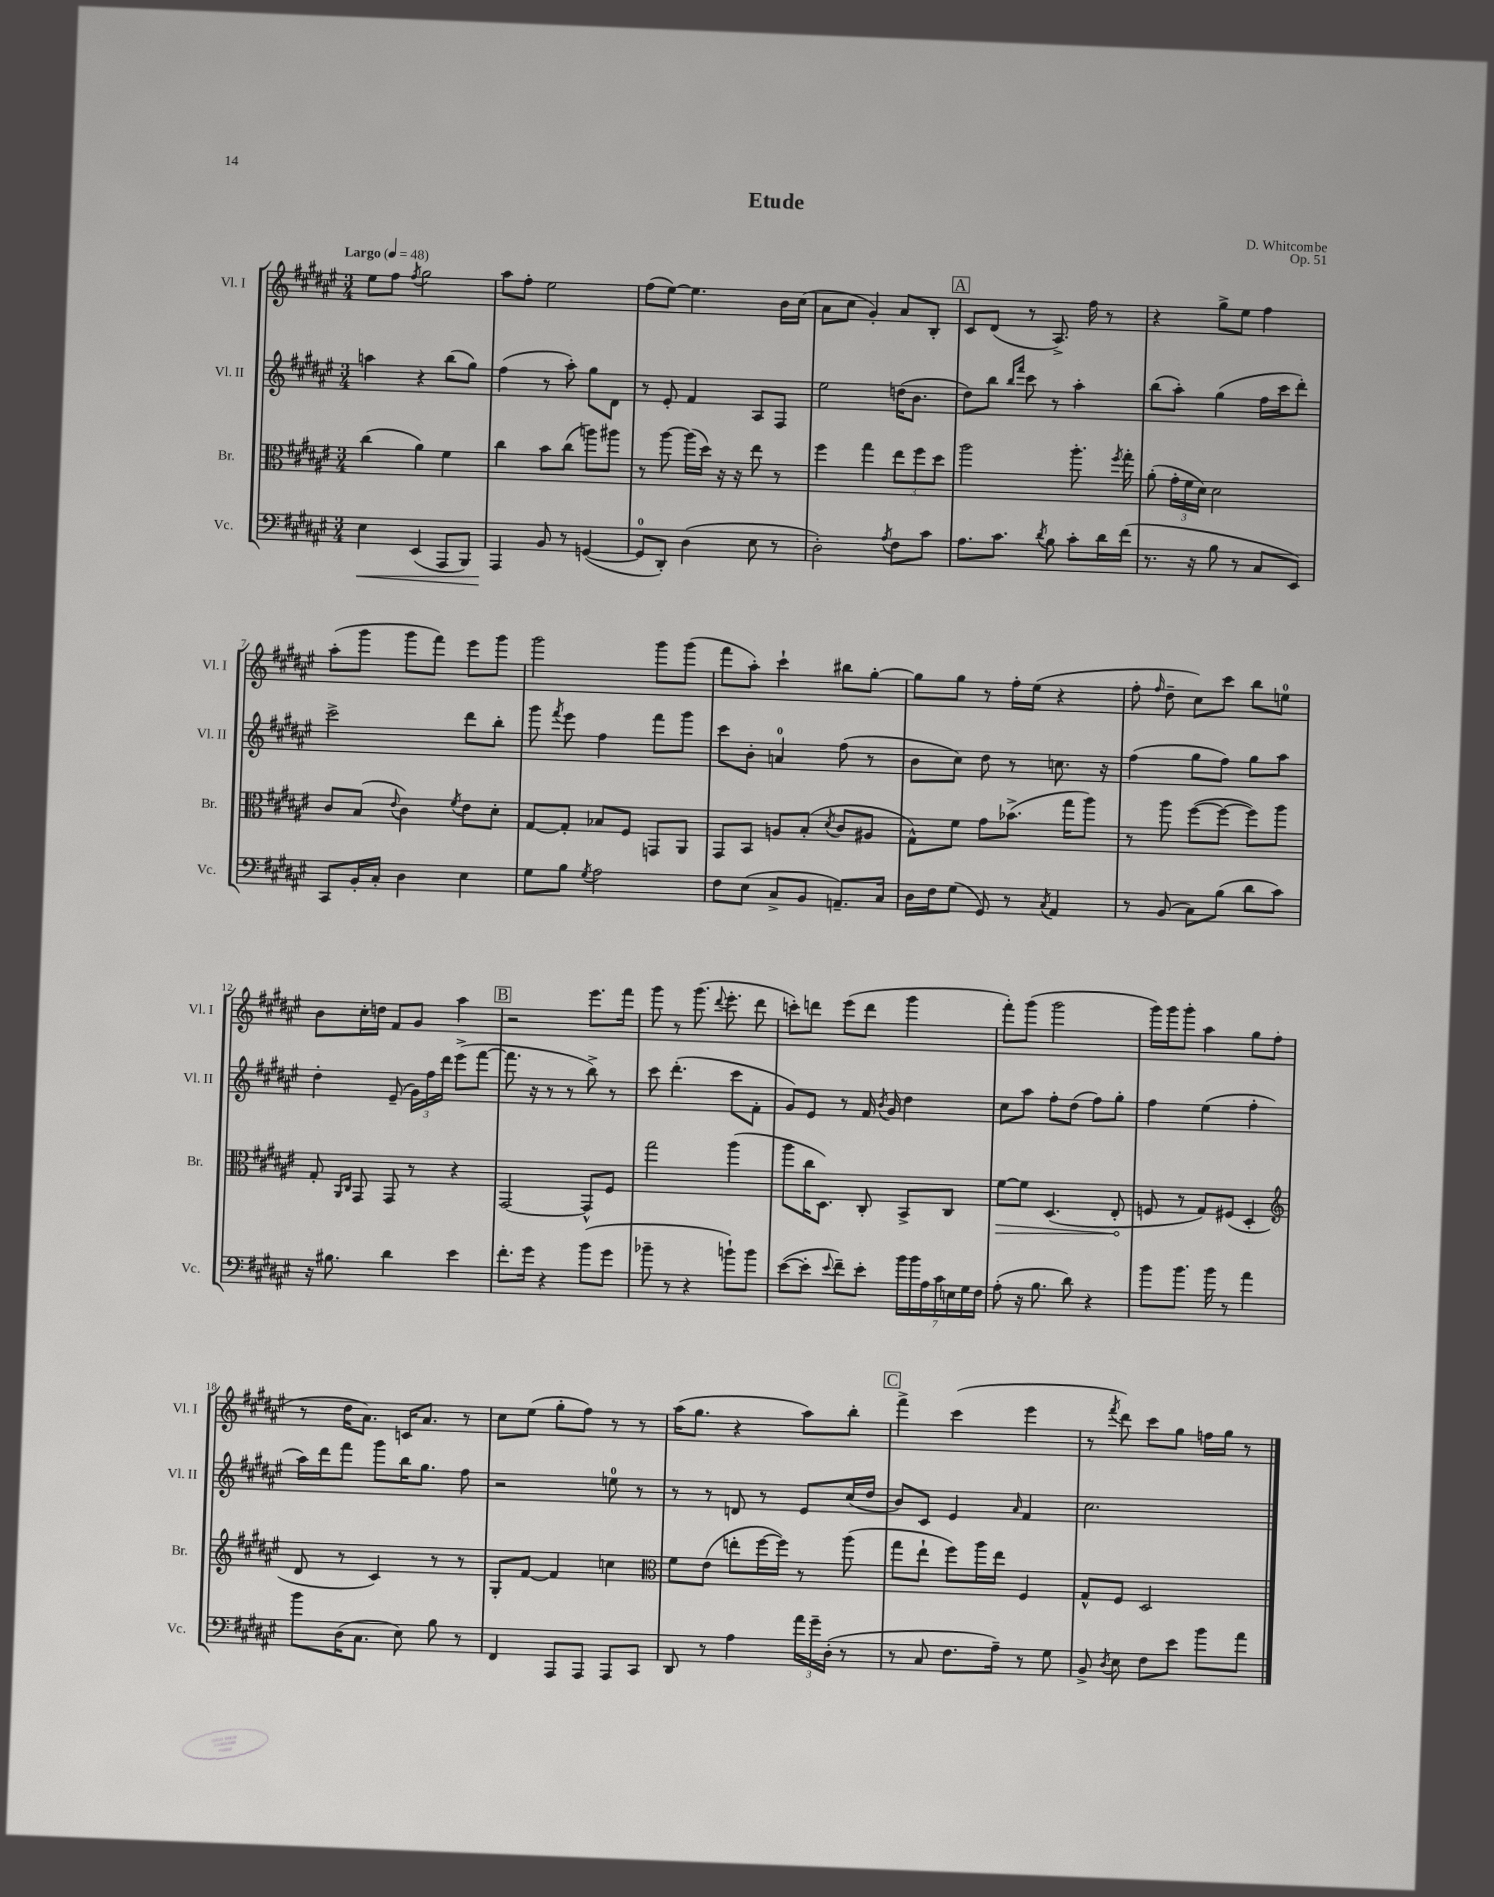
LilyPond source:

\header { title = "Etude" composer = "D. Whitcombe" opus = "Op. 51" }
<<
\new StaffGroup <<
\new Staff = "s0" \with { instrumentName = "Vl. I" shortInstrumentName = "Vl. I" } {
    \clef treble \key fis \major \numericTimeSignature \time 3/4 \tempo "Largo" 4 = 48
    \autoBeamOff eis''8[ fis''8] \acciaccatura { fis''8 } gis''2 |
    ais''8[ fis''8]-. eis''2 |
    fis''8[( eis''8]~) eis''4. b'16[ cis''16]( |
    ais'8[ cis''8] gis'4-.) ais'8[ b8]-. |
    \mark \markup { \box "A" } cis'8[ dis'8]( r8 ais8.->) fis''16 r8 |
    r4 gis''8[-> eis''8] fis''4 |
    ais''8[-.( gis'''8] gis'''8[ fis'''8]) eis'''8[ gis'''8] |
    gis'''2 gis'''8[ gis'''8]( |
    fis'''8[ ais''8]-.) cis'''4-! bis''8[ gis''8]~-. |
    gis''8[ gis''8] r8 fis''16[-. eis''16]( r4 |
    fis''8-. \grace { fis''16 } dis''8-- cis''8[) cis'''8] b''8[ e''8]-0 |
    b'8[ cis''16-. d''16] fis'8[ gis'8] ais''4 |
    \mark \markup { \box "B" } r2 eis'''8.[ fis'''16] |
    gis'''8 r8 gis'''8.( \appoggiatura { dis'''8 } eis'''8.-. dis'''8 |
    c'''8[-.) d'''8] eis'''8[( d'''8] gis'''4 |
    fis'''8[-.) gis'''8]( gis'''2 |
    gis'''16[) gis'''16 gis'''8]-. ais''4 gis''8[ fis''8]( |
    r8 dis''16[ ais'8.]) c'16[ ais'8.] r8 |
    cis''8[ eis''8]( gis''8[-. fis''8]) r8 r8 |
    ais''16[( gis''8.] r4 ais''8[) b''8]-. |
    \mark \markup { \box "C" } fis'''4-> cis'''4( eis'''4 |
    r8 \acciaccatura { fis'''8 } dis'''8) cis'''8[ gis''8] f''16[ gis''16] r8 \bar "|." |
}
\new Staff = "s1" \with { instrumentName = "Vl. II" shortInstrumentName = "Vl. II" } {
    \clef treble \key fis \major \numericTimeSignature \time 3/4
    \autoBeamOff a''4 r4 b''8[( gis''8]) |
    fis''4( r8 ais''8-.) gis''8[ dis'8] |
    r8 eis'8-. fis'4 ais8[ fis8] |
    eis''2 d''16[( b'8.] |
    \mark \markup { \box "A" } dis''8[) b''8] \grace { b''16[ fis'''16] } cis'''8 r8 ais''4-. |
    b''8[( ais''8]-.) gis''4( fis''16[ cis'''16 dis'''8]-.) |
    cis'''2-> dis'''8[ b''8]-. |
    gis'''8 \acciaccatura { fis'''8 } eis'''8 fis''4 fis'''8[ gis'''8] |
    cis'''8[ b'8]-. a'4-0 fis''8( r8 |
    b'8[ cis''8]) dis''8 r8 c''8. r16 |
    fis''4( gis''8[ fis''8]) gis''8[ ais''8] |
    dis''4-. eis'8--( \tuplet 3/2 { gis'16[) fis''16 dis'''16] } eis'''8[->( fis'''8]~ |
    \mark \markup { \box "B" } fis'''8. r16 r8 r8 b''8->) r8 |
    cis'''8 dis'''4.-.( cis'''8[ fis'8]-. |
    gis'8[) eis'8] r8 fis'16 \acciaccatura { b'8 } gis'16 dis''4 |
    cis''8[ ais''8] fis''8[-. dis''8]( fis''8[) gis''8]-. |
    fis''4 eis''4( fis''4-. |
    ais''16[) dis'''16 fis'''8] gis'''8[ b''16 gis''8.] fis''8 |
    r2 e''8-0 r8 |
    r8 r8 d'8 r8 eis'8[ cis''16( dis''16] |
    \mark \markup { \box "C" } b'8[) cis'8] eis'4 \grace { ais'16 } fis'4 |
    cis''2. \bar "|." |
}
\new Staff = "s2" \with { instrumentName = "Br." shortInstrumentName = "Br." } {
    \clef alto \key fis \major \numericTimeSignature \time 3/4
    \autoBeamOff cis''4( ais'4) fis'4 |
    cis''4 b'8[ cis''8]( a''8[) ais''8] |
    r8 ais''8~ ais''16[( dis''16]) r16 r16 eis''8 r8 |
    fis''4 gis''4 \tuplet 3/2 { eis''8[ fis''8 dis''8] } |
    \mark \markup { \box "A" } ais''2 ais''8.-. \acciaccatura { fis''8 } gis''16-. |
    ais'8-.( \tuplet 3/2 { gis'16[-. fis'16 dis'16]) } dis'2 |
    cis'8[ b8]( \appoggiatura { eis'8 } cis'4) \acciaccatura { fis'8 } eis'8[ dis'8]-. |
    gis8[~ gis8]-. bes8[ fis8] g,8[ ais,8] |
    gis,8[ b,8] a8[ b8]-.( \acciaccatura { dis'8 } cis'8[ ais8] |
    gis8[-^) fis'8] gis'8[ bes'8.]->( gis''16[ ais''8]) |
    r8 ais''8 fis''8[~( fis''8]~ fis''8[) ais''8] |
    gis8-. \grace { ais,16[ cis16] } gis,8 gis,8 r8 r4 |
    \mark \markup { \box "B" } gis,2~ gis,8[-^ fis8] |
    gis''2 ais''4( |
    ais''8[ cis''16 dis8.]) cis8-. b,8[-> cis8] |
    \once \override Hairpin.circled-tip = ##t fis'8[~\> fis'8] dis4.( eis8-.\! |
    f8 r8 gis8[) fis8]( dis4-. |
    \clef treble dis'8 r8 cis'4) r8 r8 |
    gis8[-. fis'8]~ fis'4 c''4 |
    \clef alto fis'8[ eis'8]( e''8[-. fis''16~ fis''16]) r8 ais''8( |
    \mark \markup { \box "C" } gis''8[ eis''8]-! fis''8[) ais''16 eis''16] fis4 |
    gis8[-^ fis8] dis2 \bar "|." |
}
\new Staff = "s3" \with { instrumentName = "Vc." shortInstrumentName = "Vc." } {
    \clef bass \key fis \major \numericTimeSignature \time 3/4
    \autoBeamOff eis4\< eis,4( ais,,8[ b,,8]) |
    ais,,4\! b,8 r8 g,4~( |
    g,8[-0 dis,8]-.) dis4( eis8 r8 |
    dis2-.) \acciaccatura { ais8 } fis8[ cis'8] |
    \mark \markup { \box "A" } ais8.[ cis'8.] \acciaccatura { dis'8 } b8 cis'8[-. dis'16 fis'16]( |
    r8. r16 b8 r8 cis8[ eis,8]) |
    cis,8[ b,16-. cis16]-. dis4 eis4 |
    gis8[ b8] \acciaccatura { gis8 } ais2 |
    fis8[ eis8]( cis8[-> b,8] a,8.[--) cis16] |
    dis16[ fis16 gis8]( gis,8) r8 \acciaccatura { cis8 } ais,4 |
    r8 b,8( cis8[) b8]( dis'8[ cis'8]) |
    r16 bis8. dis'4 eis'4 |
    \mark \markup { \box "B" } fis'8.[-. gis'16] r4 b'8[( gis'8] |
    bes'8-- r8 r4 b'8[-!) b'8] |
    eis'8[~( eis'8]-. \appoggiatura { eis'8 } fis'8[--) eis'8]-. \tuplet 7/4 { b'16[ b'16 ais16 cis'16 e16 gis16 fis16] } |
    ais8-.( r16 b8. dis'8) r4 |
    b'8[ b'8.] b'16 r8 ais'4 |
    b'8[ dis16( cis8.] eis8) b8 r8 |
    fis,4 ais,,8[ ais,,8] ais,,8[ cis,8] |
    dis,8 r8 ais4 \tuplet 3/2 { ais'16[ gis'16-- dis16]-.( } r8 |
    \mark \markup { \box "C" } r8 cis8 fis8.[ ais16]--) r8 gis8 |
    b,8-> \acciaccatura { dis8 } eis8 fis8[ eis'8] b'8[ ais'8] \bar "|." |
}
>>
>>
